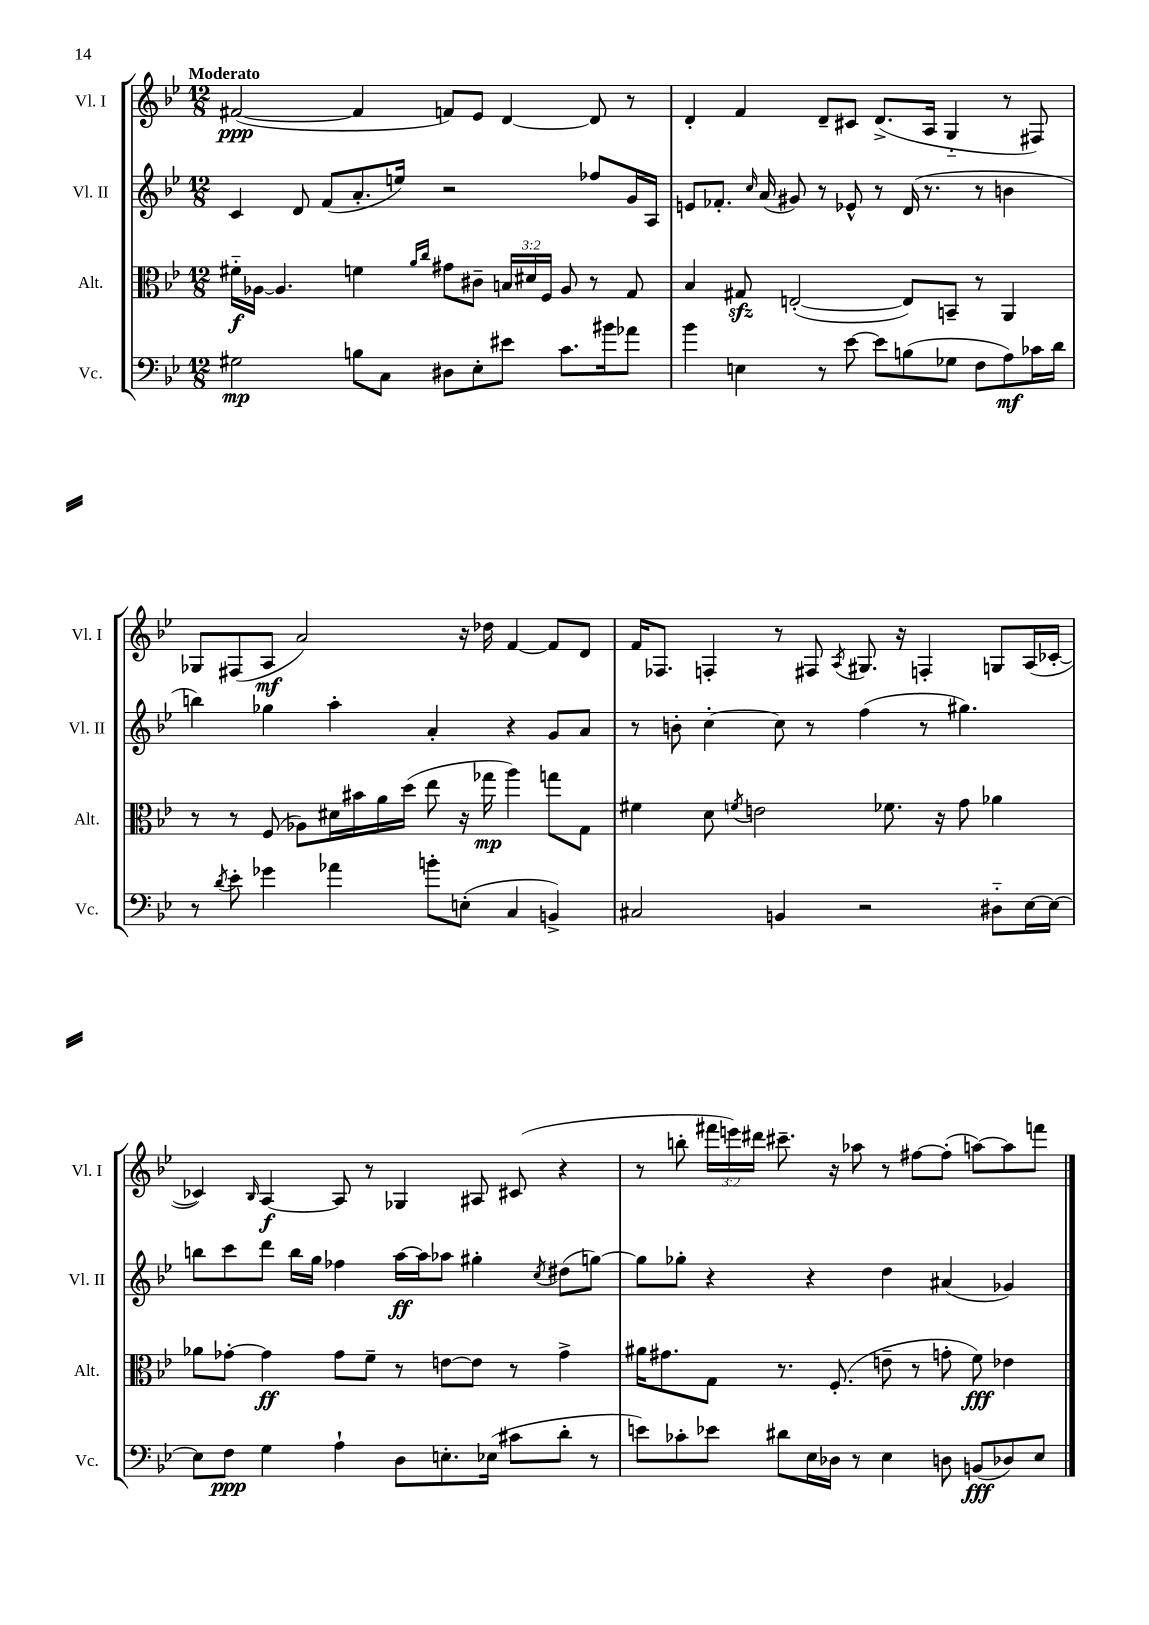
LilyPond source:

<<
\new StaffGroup <<
\new Staff = "s0" \with { instrumentName = "Vl. I" shortInstrumentName = "Vl. I" } {
    \clef treble \key bes \major \numericTimeSignature \time 12/8 \override Staff.TupletNumber.text = #tuplet-number::calc-fraction-text \tempo "Moderato"
    \autoBeamOff fis'2~\ppp( fis'4 f'8[) ees'8] d'4~ d'8 r8 |
    d'4-. f'4 d'8[-- cis'8] d'8.[->( a16] g4-_ r8 fis8) |
    ges8[ fis8( a8]\mf a'2) r16 des''16 f'4~ f'8[ d'8] |
    f'16[ fes8.] f4-. r8 fis8 \acciaccatura { a8 } gis8. r16 f4-. g8[ a16( ces'16]~-. |
    ces'4) \grace { bes16 } a4~\f a8 r8 ges4 ais8 cis'8( r4 |
    r8 b''8-. \tuplet 3/2 { fis'''16[ e'''16) dis'''16] } cis'''8.-- r16 aes''8 r8 fis''8[~ fis''8]-.( a''8[~) a''8 f'''8] \bar "|." |
}
\new Staff = "s1" \with { instrumentName = "Vl. II" shortInstrumentName = "Vl. II" } {
    \clef treble \key bes \major \numericTimeSignature \time 12/8
    \autoBeamOff c'4 d'8 f'8[( a'8.-. e''16]) r2 fes''8[ g'16 a16] |
    e'8[ fes'8.]-. \grace { c''16 } a'16( gis'8) r8 ees'8-^ r8 d'16( r8. r8 b'4 |
    b''4) ges''4 a''4-. a'4-. r4 g'8[ a'8] |
    r8 b'8-. c''4~-. c''8 r8 f''4( r8 gis''4.) |
    b''8[ c'''8 d'''8] b''16[ g''16] fes''4 a''16[~\ff a''16 aes''8] gis''4-. \acciaccatura { c''8 } dis''8[( g''8]~) |
    g''8[ ges''8]-. r4 r4 d''4 ais'4( ges'4) \bar "|." |
}
\new Staff = "s2" \with { instrumentName = "Alt." shortInstrumentName = "Alt." } {
    \clef alto \key bes \major \numericTimeSignature \time 12/8 \override Staff.TupletNumber.text = #tuplet-number::calc-fraction-text
    \autoBeamOff fis'16[-_\f aes16]~ aes4. f'4 \grace { a'16[ c''16] } gis'8[ cis'8]-- \tuplet 3/2 { b16[ dis'16 f16] } aes8 r8 g8 |
    bes4 gis8\sfz e2~-.( e8[) b,8]-- r8 a,4 |
    r8 r8 f8( aes8[) dis'16 bis'16 a'16 d''16]( ees''8 r16 ges''16\mp a''4) g''8[ g8] |
    fis'4 d'8 \acciaccatura { f'8 } e'2 fes'8. r16 g'8 aes'4 |
    aes'8[ ges'8]~-. ges'4\ff ges'8[ f'8]-- r8 e'8[~ e'8] r8 ges'4-> |
    ais'16[ gis'8. g8] r8. f8.-.( e'8-- r8 g'8-. f'8\fff) ees'4 \bar "|." |
}
\new Staff = "s3" \with { instrumentName = "Vc." shortInstrumentName = "Vc." } {
    \clef bass \key bes \major \numericTimeSignature \time 12/8
    \autoBeamOff gis2\mp b8[ c8] dis8[ ees8-. eis'8] c'8.[ bis'16 aes'8] |
    bes'4 e4 r8 ees'8~ ees'8[ b8( ges8] f8[ a8\mf) ces'16 d'16] |
    r8 \acciaccatura { d'8 } ees'8-. ges'4 aes'4 b'8[-. e8]-.( c4 b,4->) |
    cis2 b,4 r2 dis8[-_ ees16~ ees16]~ |
    ees8[ f8]\ppp g4 a4-! d8[ e8.-. ees16]( cis'8[ d'8]-. r8 |
    e'8[) ces'8-. ees'8] dis'8[ ees16 des16] r8 ees4 d8 b,8[\fff( des8) ees8] \bar "|." |
}
>>
>>
\layout { \context { \Score \remove "Bar_number_engraver" } }
